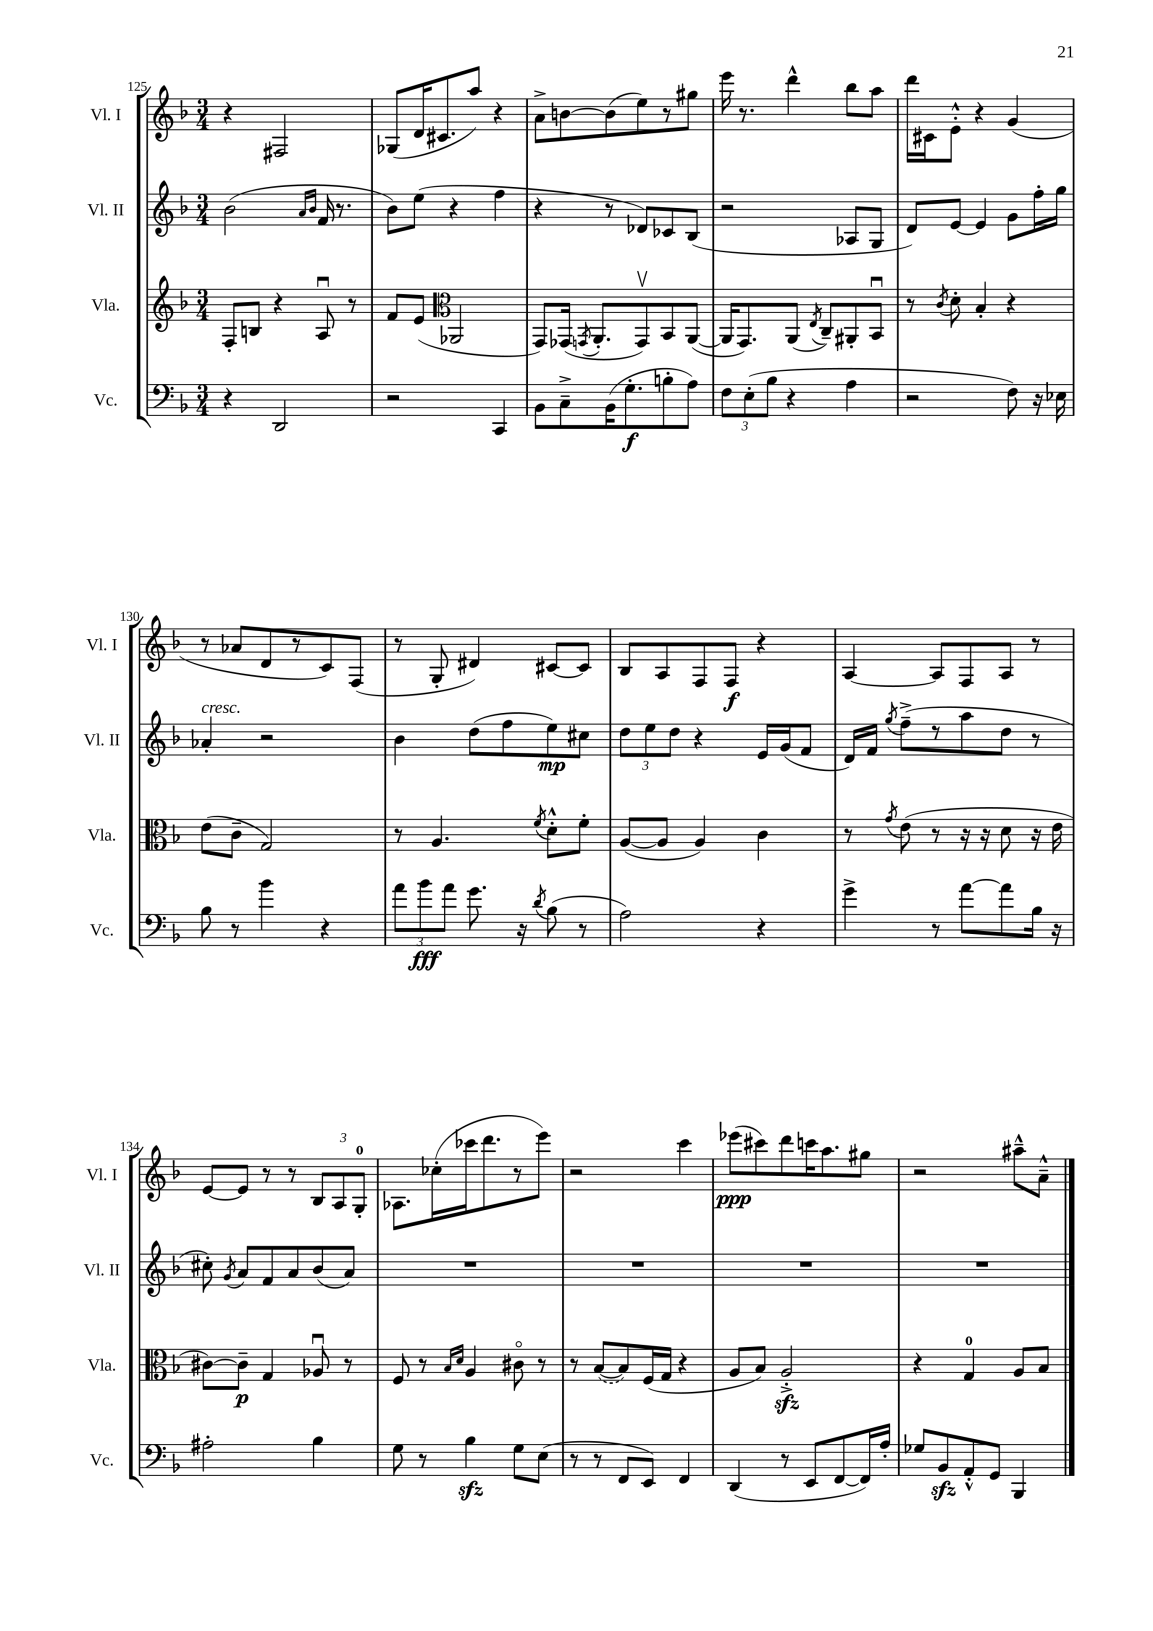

**kern	**kern	**kern	**kern
*staff4	*staff3	*staff2	*staff1
*clefF4	*clefG2	*clefG2	*clefG2
*k[b-]	*k[b-]	*k[b-]	*k[b-]
*M3/4	*M3/4	*M3/4	*M3/4
4r	8F'	(2b-	4r
.	8B	.	.
2DD	4r	.	2F#
.	.	16qqa	.
.	.	16qqb-	.
.	8Au	16f	.
.	.	8.r	.
.	8r	.	.
=	=	=	=
2r	8f	8b-)	(8G-
.	(8e	(8ee	16d
.	.	.	8.c#
*	*clefC3	*	*
.	2AA-	4r	.
.	.	.	8aa)
4CC	.	4ff	4r
=	=	=	=
8BB-	8GG)	4r	8a^
8C~^	(16GG-	.	[8b
.	8qGG	.	.
.	8.AA'	.	.
(16BB-	.	8r	(8b]
8.G'	.	.	.
.	8GGv)	8d-)	8ee)
8B'	8BB-	8c-	8r
8A)	([8AA	(8B-	8gg#
=	=	=	=
12F	16AA]	2r	16eee
.	8.GG)	.	8.r
(12E'	.	.	.
12B-	.	.	.
4r	(8AA	.	4ddd^^
.	8qE	.	.
.	8C~)	.	.
4A	8AA#'	8A-	8bb-
.	8BB-u	8G	8aa
=	=	=	=
2r	8r	8d)	16ddd
.	.	.	16c#
.	8qc	.	.
.	8d'	[8e	8e'^^
.	4B-'	4e]	4r
8F)	4r	8g	(4g
16r	.	16ff'	.
16E-	.	16gg	.
=	=	=	=
8B-	(8e	4a-'	8r
8r	8c~	.	8a-
4b-	2G)	2r	8d
.	.	.	8r
4r	.	.	8c)
.	.	.	(8F
=	=	=	=
12a	8r	4b-	8r
12b-	.	.	.
.	4.A	.	8G'
12a	.	.	.
8.g	.	(8dd	4d#)
.	.	8ff	.
16r	.	.	.
8qd	8qf	.	.
(8B-	8d'^^	8ee)	[8c#
8r	8f'	8cc#	8c#]
=	=	=	=
2A)	([8A	12dd	8B-
.	.	12ee	.
.	8A]	.	8A
.	.	12dd	.
.	4A)	4r	8F
.	.	.	8F
4r	4c	16e	4r
.	.	(16g	.
.	.	8f	.
=	=	=	=
4g^	8r	16d)	[4A
.	.	16f	.
.	8qg	8qgg	.
.	(8e	(8ff~^	.
8r	8r	8r	8A]
[8a	16r	8aa	8F
.	16r	.	.
8a]	8d	8dd	8A
16B-	16r	8r	8r
16r	16e	.	.
=	=	=	=
2A#'	[8c#)	8cc#')	[8e
.	.	8qg	.
.	8c#~]	8a	8e]
.	4G	8f	8r
.	.	8a	8r
4B-	8A-u	(8b-	12B-
.	.	.	12A
.	8r	8a)	.
.	.	.	12G'
=	=	=	=
8G	8F	2.r	8.A-
8r	8r	.	.
.	.	.	(16cc-'
.	16qqB-	.	.
.	16qqd	.	.
4B-	4A	.	16ccc-
.	.	.	8.ddd
8G	8c#o	.	8r
(8E	8r	.	8eee)
=	=	=	=
8r	8r	2.r	2r
8r	([8B-	.	.
8FF	8B-])	.	.
8EE)	(16F	.	.
.	16G	.	.
4FF	4r	.	4ccc
=	=	=	=
(4DD	8A	2.r	(8eee-
.	8B-)	.	8ccc#)
8r	2A'^	.	8ddd
8EE	.	.	16ccc
.	.	.	8.aa
[8FF	.	.	.
16FF])	.	.	8gg#
16A'	.	.	.
=	=	=	=
8G-	4r	2.r	2r
8BB-	.	.	.
8AA'^^	4G	.	.
8GG	.	.	.
4BBB-	8A	.	8aa#~^^
.	8B-	.	8a~^^
==	==	==	==
*-	*-	*-	*-
